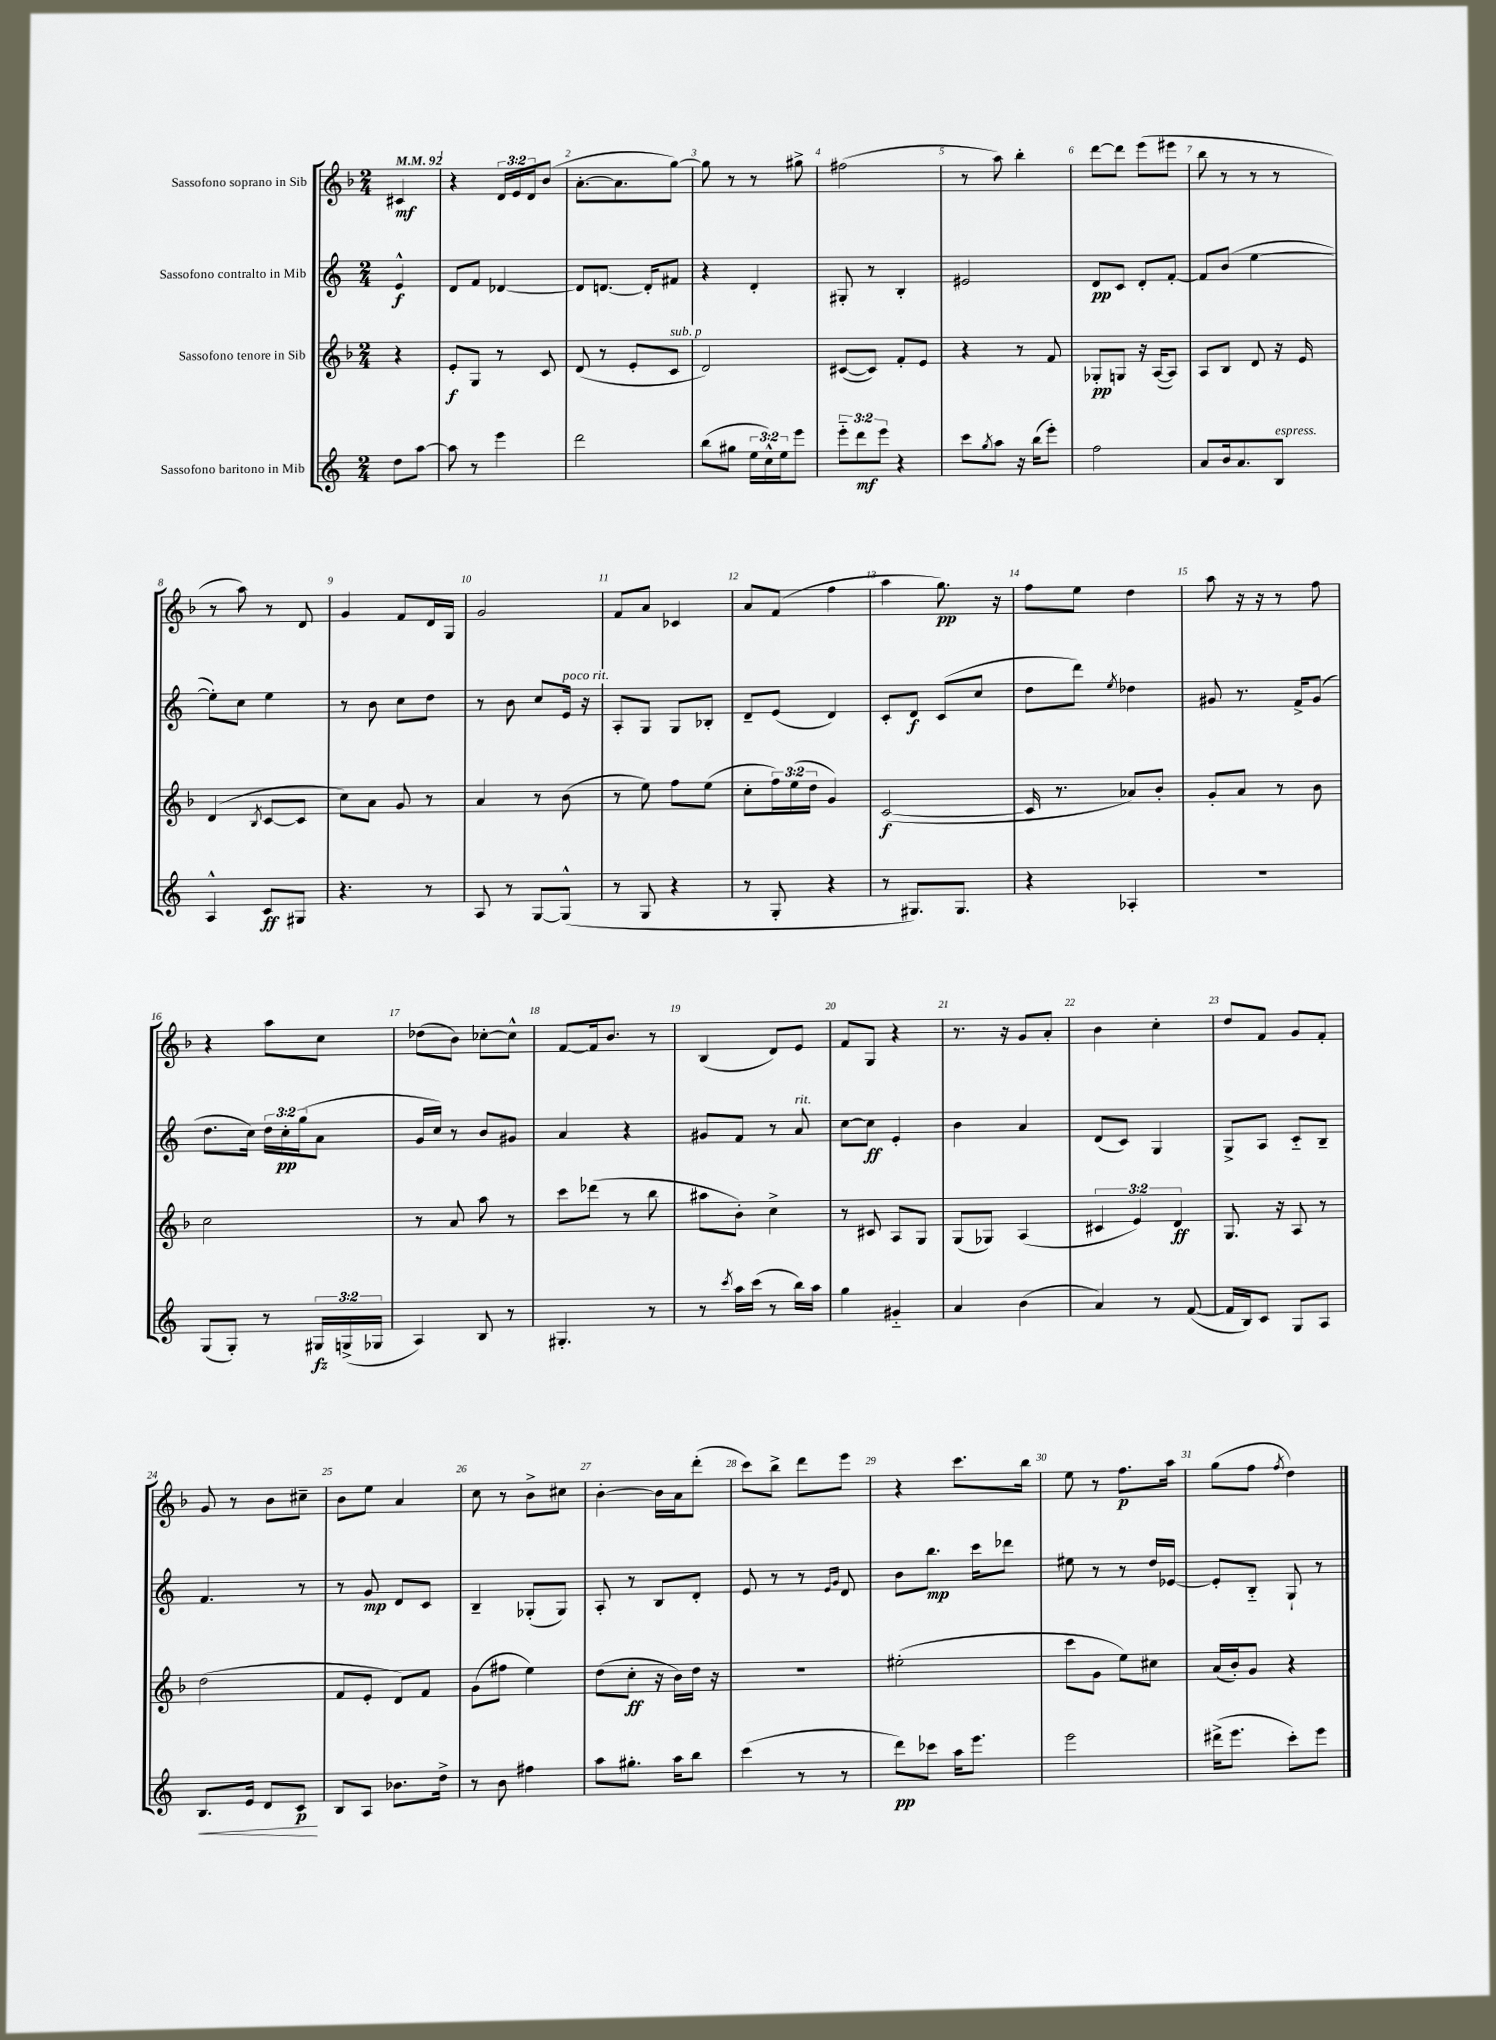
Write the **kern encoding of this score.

**kern	**kern	**kern	**kern
*staff4	*staff3	*staff2	*staff1
*clefG2	*clefG2	*clefG2	*clefG2
*k[]	*k[b-]	*k[]	*k[b-]
*M2/4	*M2/4	*M2/4	*M2/4
*MM92	*MM92	*MM92	*MM92
8dd\L	4r	4e^^/	4c#/
[8aa\J	.	.	.
=	=	=	=
8aa\]	8e'/L	8d/L	4r
8r	8G/J	8f/J	.
4eee\	8r	[4d-/	24d/LL
.	.	.	24e/
.	.	.	24d/J
.	8c/	.	(8b-/J
=	=	=	=
2ddd\	(8d/	8d-/]L	[8.a'\L
.	8r	[8.d/J	.
.	.	.	8.a\]
.	8e'/L	.	.
.	.	16d'/]LK	.
.	8c/J	8f#/J	[8gg\J)
=	=	=	=
(8bb\L	2d/)	4r	8gg\]
8gg#\J	.	.	8r
24ee\LL	.	4d'/	8r
24cc^^\)	.	.	.
24ee\J	.	.	.
8eee\J	.	.	8gg#^\
=	=	=	=
12eee'~\L	([8c#/L	8G#'/	(2ff#\
12ddd\	.	.	.
.	8c#/]J)	8r	.
12eee\J	.	.	.
4r	8f'/L	4B'/	.
.	8e/J	.	.
=	=	=	=
8ccc\L	4r	2e#/	8r
8qgg/	.	.	.
8aa\J	.	.	8aa\)
16r	8r	.	4bb-'\
(16bb\LK	.	.	.
8eee'\J)	8f/	.	.
=	=	=	=
2ff\	8G-'/L	8d/L	[8ddd\L
.	8G/J	8c/J	8ddd\]J
.	16r	8d'/L	(8eee\L
.	([16A/LK	.	.
.	8A/]J)	[8f'/J	8eee#\J
=	=	=	=
8a/L	8A/L	8f/]L	8bb-\
16b/k	8B-/J	(8b/J	8r
8.a/	.	.	.
.	8d/	[4ee\	8r
8B/J	16r	.	8r
.	16e/	.	.
=	=	=	=
4A^^/	(4d/	8ee'\]L)	8r
.	.	8cc\J	8aa\)
.	8qB-/	.	.
8c/L	[8c/L	4ee\	8r
8G#/J	8c/]J	.	8d/
=	=	=	=
4.r	8cc\L)	8r	4g/
.	8a\J	8b\	.
.	8g/	8cc\L	8f/L
8r	8r	8dd\J	16d/L
.	.	.	16G/JJ
=	=	=	=
8A/	4a/	8r	2g/
8r	.	8b\	.
[8G/L	8r	8cc/L	.
(8G^^/]J	(8b-\	16e/Jk	.
.	.	16r	.
=	=	=	=
8r	8r	8A'/L	8f/L
8G/	8ee\)	8G/J	8a/J
4r	8ff\L	8G/L	4c-/
.	(8ee\J	8B-'/J	.
=	=	=	=
8r	8cc'\L	8d~/L	8a/L
8G'/	24ff\L)	(8e/J	(8f/J
.	(24ee\	.	.
.	24dd\JJ	.	.
4r	4g/)	4d/)	4ff\
=	=	=	=
8r	([2c/	8c'/L	4aa\
8.G#/L)	.	8d/J	.
.	.	(8c/L	8.gg\)
8.G#/J	.	.	.
.	.	8cc/J	.
.	.	.	16r
=	=	=	=
4r	16c/]	8dd\L	8ff\L
.	8.r	.	.
.	.	8ddd\J)	8ee\J
.	.	8qee/	.
4A-'/	8a-/L)	4dd-\	4dd\
.	8b-'/J	.	.
=	=	=	=
2r	8g'/L	8g#/	8aa\
.	8a/J	8.r	16r
.	.	.	16r
.	8r	.	8r
.	.	16f^/LK	.
.	8b-\	(8g#/J	8ff\
=	=	=	=
(8G/L	2cc\	8.dd\L	4r
8G'/J)	.	.	.
.	.	16cc\Jk)	.
8r	.	24dd\LL	8aa\L
.	.	24cc'\	.
.	.	(24gg\J	.
24G#/LL	.	8a\J	8cc\J
(24G^/	.	.	.
24G-/JJ	.	.	.
=	=	=	=
4A/)	8r	16g/LL	(8dd-\L
.	.	16cc/JJ)	.
.	8a/	8r	8b-\J)
8B/	8aa\	8b/L	[8cc-'\L
8r	8r	8g#/J	8cc-^^\]J
=	=	=	=
4.G#'/	8ccc\L	4a/	[8f/L
.	(8ddd-\J	.	16f/]k
.	.	.	8.b-/J
.	8r	4r	.
8r	8bb-\	.	8r
=	=	=	=
8r	8aa#\L	8g#/L	(4B-/
8qccc/	.	.	.
16aa\LL	8b-'\J)	8f/J	.
(16ccc\JJ	.	.	.
8r	4cc^\	8r	8d/L)
16bb\LL)	.	8a/	8e/J
16aa\JJ	.	.	.
=	=	=	=
4gg\	8r	[8cc\L	8f/L
.	8c#/	8cc\]J	8G/J
4g#'~/	8A/L	4e'/	4r
.	8G/J	.	.
=	=	=	=
4a/	(8G/L	4b\	8.r
.	8G-/J)	.	.
.	.	.	16r
(4b\	(4A/	4a/	8g/L
.	.	.	8a'/J
=	=	=	=
4a/)	6c#/	(8d/L	4b-\
.	.	8c/J)	.
.	6e/)	.	.
8r	.	4G/	4cc'\
.	6d/	.	.
([8f/	.	.	.
=	=	=	=
16f/]LL	8.G/	8G^/L	8dd/L
16B/J)	.	.	.
8c/J	.	8A/J	8f/J
.	16r	.	.
8G/L	8A/	8c'~/L	8g/L
8A/J	8r	8B~/J	8f'/J
=	=	=	=
8.B/L	(2dd\	4.f/	8g/
.	.	.	8r
16e/Jk	.	.	.
8d/L	.	.	8b-\L
8c/J	.	8r	8cc#~\J
=	=	=	=
8B/L	8f/L	8r	8b-\L
8A/J	8e'/J	8g/	8ee\J
8.b-\L	8d/L)	8d/L	4a/
.	8f/J	8c/J	.
16dd^\Jk	.	.	.
=	=	=	=
8r	(8g\L	4B~/	8cc\
8b\	8ff#\J	.	8r
4ff#\	4ee\)	(8G-'/L	8b-^\L
.	.	8G-/J)	8cc#\J
=	=	=	=
8aa\L	(8dd\L	8A'/	[4b-'\
8.gg#'\J	8cc'\J	8r	.
.	16r	8B/L	16b-\]LL
16aa\LK	16b-\LL)	.	16a\J
8bb\J	16dd\JJ	8d'/J	(8ddd'\J
.	16r	.	.
=	=	=	=
(4ccc\	2r	8e/	8ccc\L)
.	.	8r	8bb-^\J
8r	.	8r	8ddd\L
.	.	16qqe/LL	.
.	.	16qqg/JJ	.
8r	.	8d/	8eee\J
=	=	=	=
8ddd\L)	(2ee#'\	8b\L	4r
8ccc-\J	.	8.bb\J	.
16aa\LK	.	.	8.ccc\L
8.eee\J	.	16ccc\LK	.
.	.	8ddd-\J	.
.	.	.	16bb-\Jk
=	=	=	=
2eee\	8ccc\L	8ee#\	8ee\
.	8g\J	8r	8r
.	8ee\L)	8r	8.ff\L
.	8cc#\J	16dd/LL	.
.	.	[16e-/JJ	16aa\Jk
=	=	=	=
(16ddd#^\LK	(16a/LL	8e-'/]L	(8gg\L
8.eee\J	16b-'/J)	.	.
.	8g/J	8B'~/J	8ff\J
.	.	.	8qff/
8ccc'\L)	4r	8G`/	4dd\)
8eee\J	.	8r	.
==	==	==	==
*-	*-	*-	*-
